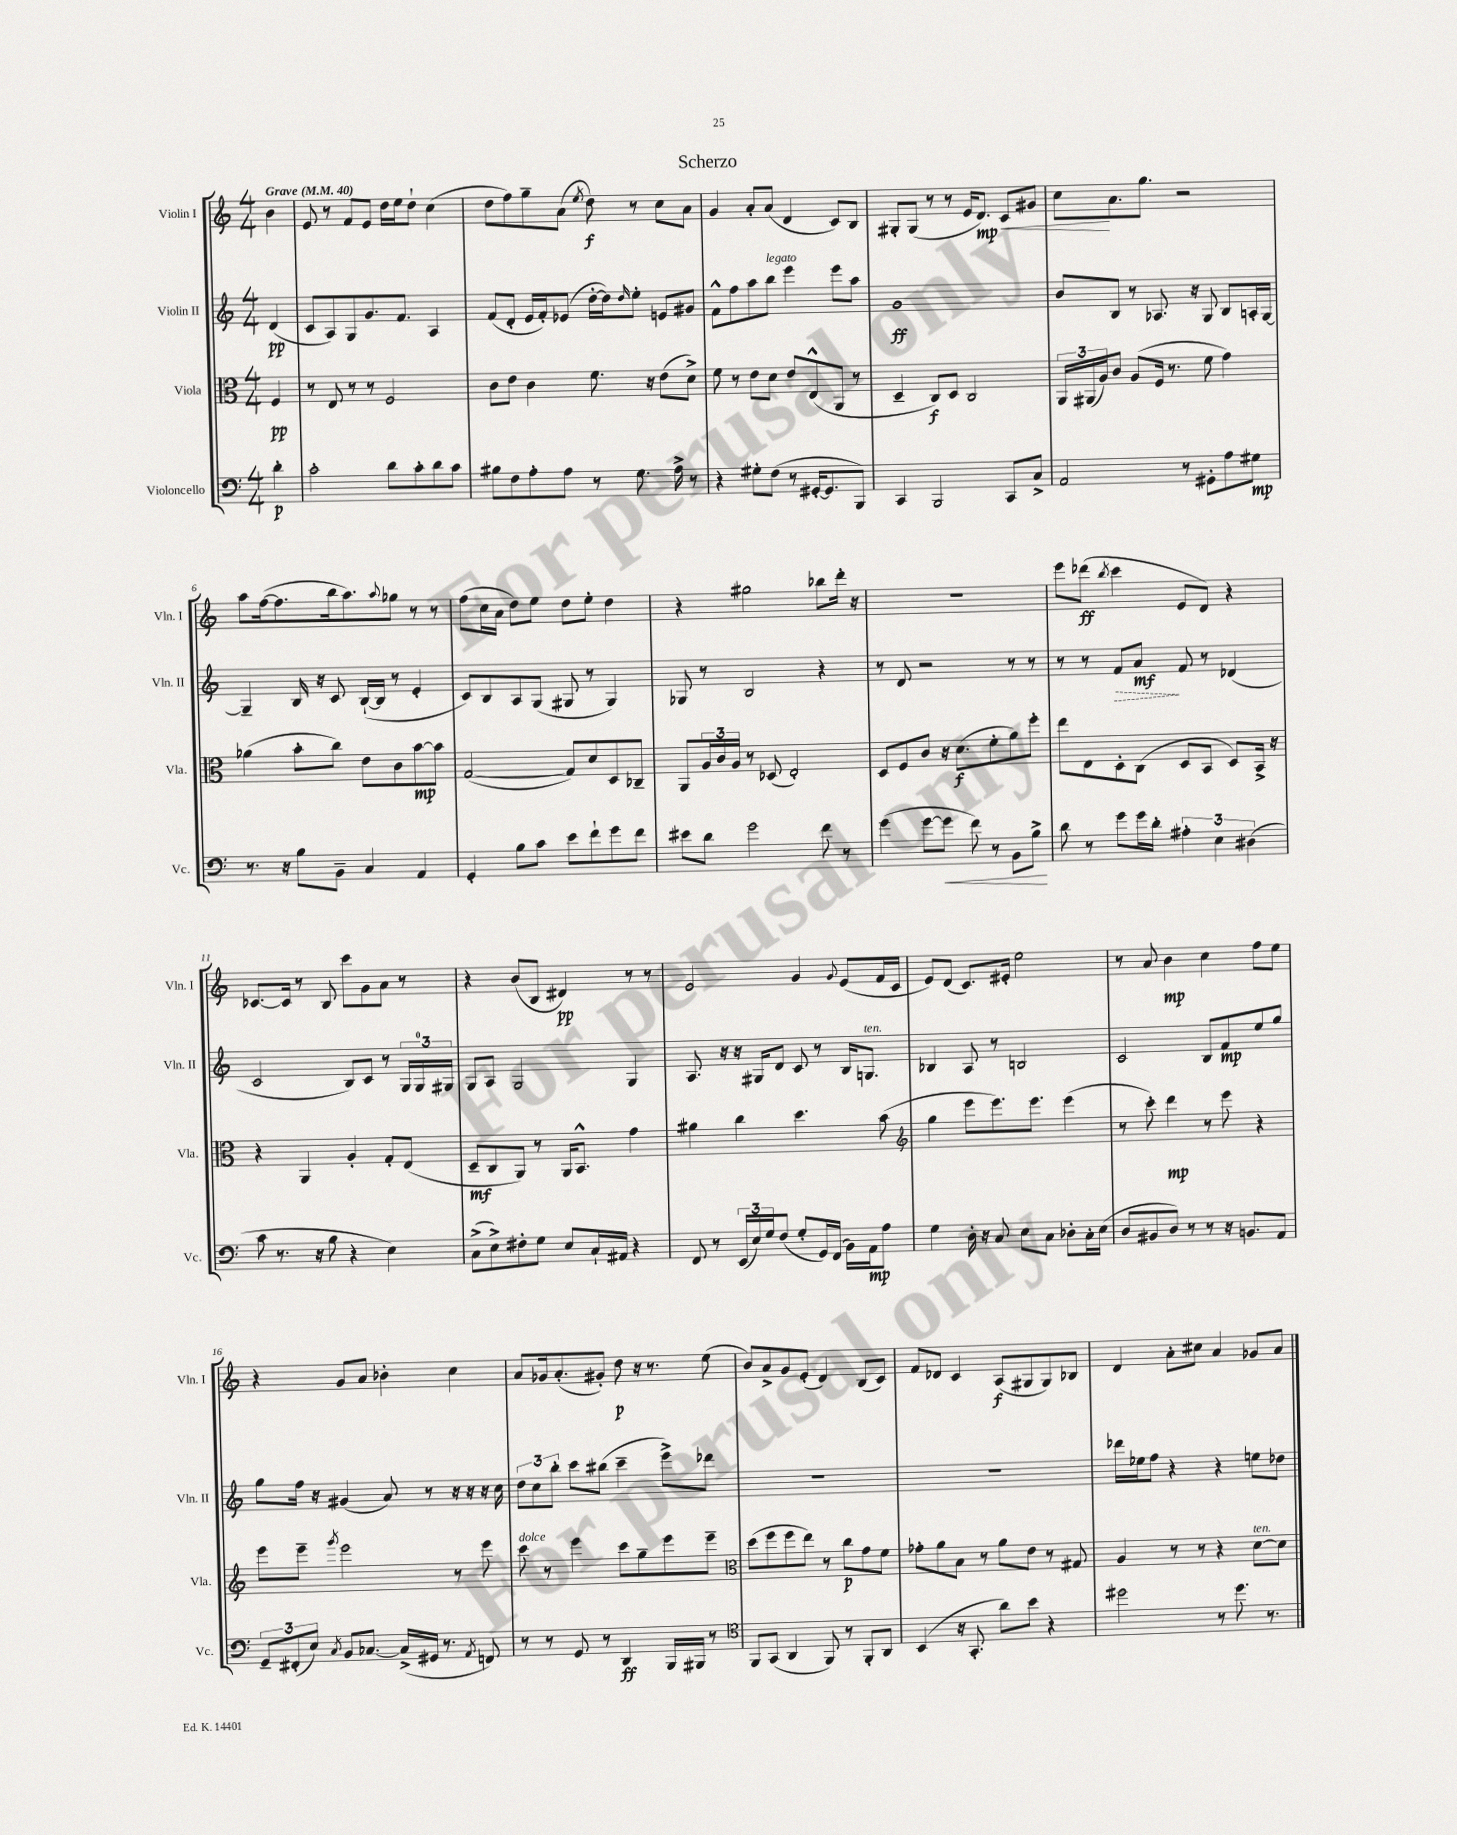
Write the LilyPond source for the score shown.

\header { title = "Scherzo" }
<<
\new StaffGroup <<
\new Staff = "s0" \with { instrumentName = "Violin I" shortInstrumentName = "Vln. I" } {
    \clef treble \key c \major \numericTimeSignature \time 4/4 \partial 4 \tempo "Grave" 4 = 40
    b'4 |
    e'8 r8 f'8 e'8 d''16 e''16 d''8-! c''4( |
    d''8 f''8) g''8-- a'8( \acciaccatura { e''8 } d''8\f) r8 c''8 a'8 |
    g'4 a'8-. a'8( d'4 c'8) b8 |
    gis8-. gis8( r8 r8 e'16 d'8.\mp) c'8\< gis'8 |
    c''8\! a'8. g''8. r2 |
    a''8 f''16~( f''8. b''16 a''8.) \appoggiatura { a''8 } ges''8 r8 r8 |
    f''8( c''16 a'16 d''8) e''8 d''8 e''8-. d''4 |
    r4 gis''2 bes''8 d'''16-. r16 |
    R1 |
    e'''8 des'''8\ff( \acciaccatura { b''8 } c'''4 e'8 d'8) r4 |
    ces'8.~ ces'16 r8 b8 c'''8 g'8 a'8 r8 |
    r4 b'8( b8 dis'4\pp) r8 r8 |
    e'2 g'4 \appoggiatura { g'8 } e'8( f'16 c'16 |
    e'8) d'8( c'8.) eis'16-. e''2 |
    r8 a'8 b'4\mp c''4 f''8 e''8 |
    r4 g'8 a'8 bes'4-. c''4 |
    a'8 ges'16 a'8.-.( gis'8-.) d''8\p r16 r8. e''8( |
    b'8) a'8-> g'8 e'8-.( d'4) b8( c'8) |
    f'8 des'8 c'4 a8\f( gis8 gis8) bes8 |
    d'4 a'8-. cis''8 a'4 ges'8 a'8 \bar "|." |
}
\new Staff = "s1" \with { instrumentName = "Violin II" shortInstrumentName = "Vln. II" } {
    \clef treble \key c \major \numericTimeSignature \time 4/4 \partial 4
    d'4\pp( |
    c'8 a8) g8 g'8. f'8. a4 |
    f'8( d'8-. e'16 f'16-.) ees'8( d''16~-. d''16) \grace { d''16 } e''8-. e'8 gis'8 |
    f'8-^ f''8 a''8 b''8^\markup { \italic "legato" } e'''4 e'''8 a''8 |
    g'1\ff |
    b'8 b8 r8 aes8. r16 g8 b8 a16-. g16~ |
    g4-- b16 r16 c'8 b16~-!( b16 r8 e'4-. |
    c'8) b8 a8 g8( gis8 r8 gis4) |
    ges8 r8 b2 r4 |
    r8 d'8 r2 r8 r8 |
    r8 r8 \once \override Hairpin.style = #'dashed-line f'8\> a'8\mf\! f'8 r8 des'4( |
    c'2 b8) c'8 r8 \tuplet 3/2 { g16 g16-0 gis16 } |
    g8 a8 g2 g4 |
    a8. r16 r16 gis16 d'8 c'8 r8 b16 g8.^\markup { \italic "ten." } |
    bes4 a8 r8 b2 |
    c'2 b8 f'8\mp e''8 g''8 |
    g''8 f''16 r16 gis'4( a'8) r8 r16 r16 r16 c''16 |
    \tuplet 3/2 { d''8 c''8 b''8-. } c'''8 bis''8( c'''4-- e'''8->) des'''8 |
    r1 |
    R1 |
    des'''16 ees''16 f''8 r4 r4 e''8 des''8 \bar "|." |
}
\new Staff = "s2" \with { instrumentName = "Viola" shortInstrumentName = "Vla." } {
    \clef alto \key c \major \numericTimeSignature \time 4/4 \partial 4
    f4\pp |
    r8 e8 r8 r8 f2 |
    c'8 e'8 c'4 f'8. r16 e'8( d'8->) |
    f'8 r8 e'8 d'8 e'8 e8-^( a,8 r8 |
    d4-- c8\f) d8 c2 |
    \tuplet 3/2 { a,16 ais,16( a16) } c'8 a8( f16 r8. f'8 g'4) |
    aes'4( b'8-. c''8) e'8 c'8 b'8~\mp b'8 |
    g2~( g8) d'8 d8 ces8-- |
    a,8 \tuplet 3/2 { a16 c'16 a16 } r8 des8( e2-.) |
    d8 f8 c'8 r16 d'8.\f( f'8-. a'8) f''8-. |
    e''8 e8 d8-. c8( d8 b,8 d8) b,16-> r16 |
    r4 a,4 a4-. g8-. e8( |
    d8--\mf c8 a,8) r8 a,16 b,8.-^ g'4 |
    ais'4 c''4 d''4. b'8( |
    \clef treble g''4 e'''8 e'''8.) e'''8. e'''4( |
    r8 c'''8-.) d'''4\mp r8 e'''8 r4 |
    e'''8 e'''8-- \acciaccatura { g'''8 } e'''2 r8 e'''8 |
    c'''8^\markup { \italic "dolce" } r8 e'''4 c'''8 g''8-- e'''8 e'''8-- |
    \clef alto d''8( f''8 f''8 e''8) r8 c''8\p g'8 f'8 |
    ges'8-. a'8 b8 r8 a'8 e'8 r8 gis8 |
    a4 r8 r8 r4 d'8~^\markup { \italic "ten." } d'8 \bar "|." |
}
\new Staff = "s3" \with { instrumentName = "Violoncello" shortInstrumentName = "Vc." } {
    \clef bass \key c \major \numericTimeSignature \time 4/4 \partial 4
    d'4-.\p |
    c'2-. d'8 c'8-. d'8 c'8 |
    bis8 f8 a8-. a8 r8 g8. a16-> r8 |
    r4 gis8-. f8( r8 gis,16~-. gis,8. b,,8) |
    c,4 b,,2 c,8 c8-> |
    a,2 r8 gis,8-. a8 gis8\mp |
    r8. r16 b8 b,8-- c4 a,4 |
    g,4-. b8 c'8 e'8 f'8-! g'8 f'8 |
    eis'8 d'8 g'2 f'8 r8 |
    g'4( g'8~ g'8\< f'8) r8 b,8 b8->\! |
    d'8 r8 g'8 g'16 d'16-. \tuplet 3/2 { ais4-. e4 dis4( } |
    c'8 r8. r16 b8 r4 e4) |
    c8->( e8->) fis8-. g8 e8 c16-! ais,16 r4 |
    f,8 r8 \tuplet 3/2 { e,16( e16) g16 } f8( g8-. g,16) f,16( b,16) a,16\mp a8 |
    g4 d16-. r16 c8 e8 c8 des8-. c16-. e16( |
    d8 bis,8 d8) r8 r8 r16 b,8. a,8 |
    \tuplet 3/2 { g,8-- fis,8-.( e8) } \acciaccatura { c8 } b,8 ces8.~ ces16->( gis,16 r8. \acciaccatura { a,8 } f,8) |
    r8 r8 g,8 r8 d,4\ff b,,16 bis,,16 r8 |
    \clef tenor f,8 g,8( a,4 f,8) r8 f,8-. a,8 |
    b,4( r16 g,8.-. a'8) b'8 r4 |
    dis''2 r8 dis''8. r8. \bar "|." |
}
>>
>>
